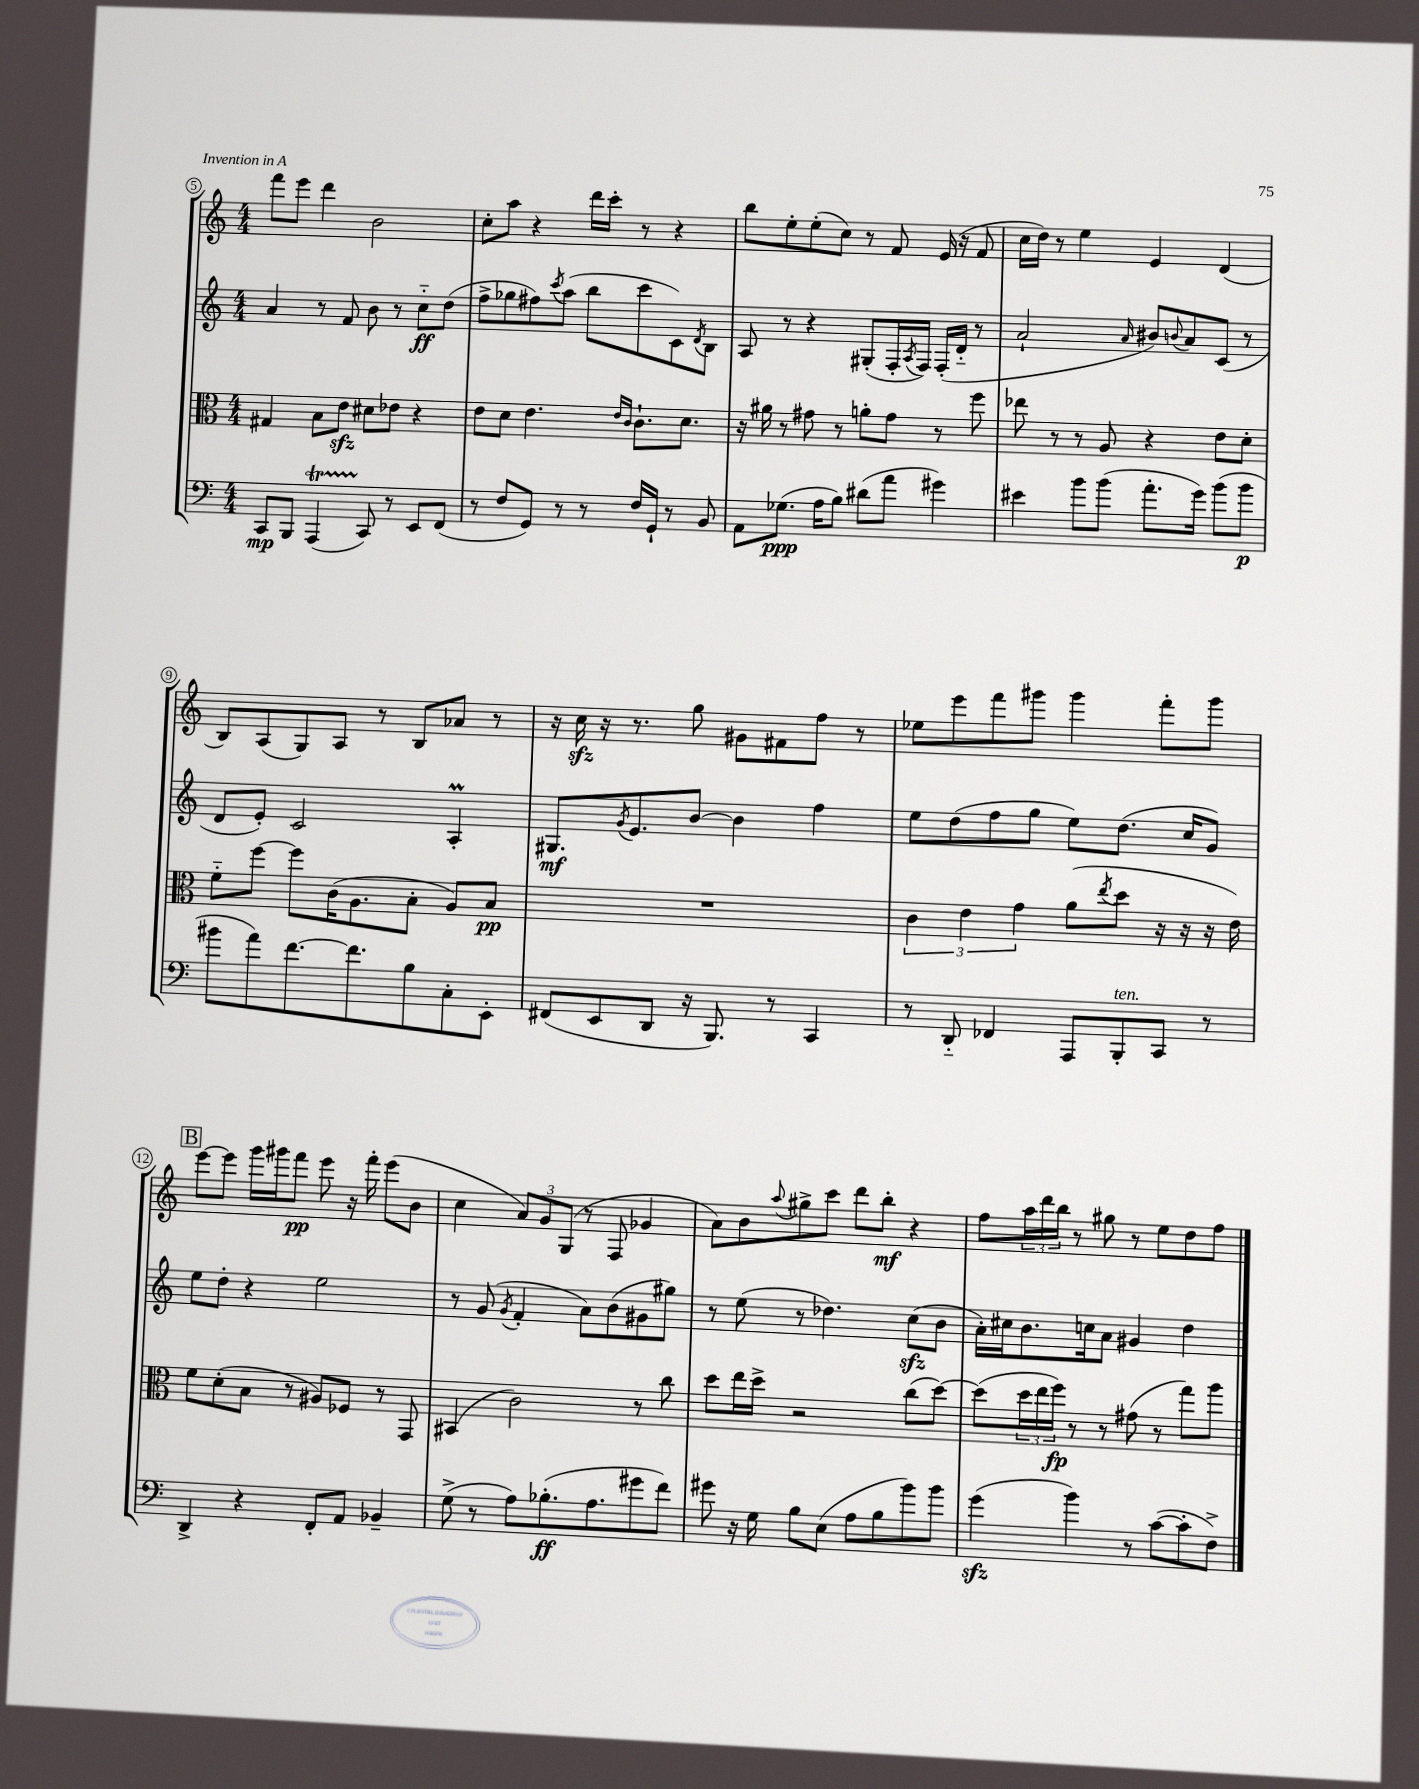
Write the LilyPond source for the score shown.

<<
\new StaffGroup <<
\new Staff = "s0" {
    \clef treble \key c \major \numericTimeSignature \time 4/4
    f'''8 e'''8 d'''4 b'2 |
    c''8-. a''8 r4 d'''16 c'''16-. r8 r4 |
    b''8 e''8-. e''8-.( c''8) r8 f'8 e'16( r16 f'8 |
    c''16 d''16) r8 e''4 e'4 d'4( |
    b8) a8( g8) a8 r8 b8 aes'8 r8 |
    r16 c''16\sfz r16 r8. g''8 gis'8 fis'8 f''8 r8 |
    ees''8 e'''8 f'''8 gis'''8 gis'''4 f'''8-. gis'''8 |
    \mark \markup { \box "B" } e'''8~ e'''8 g'''16 gis'''16 f'''8\pp e'''8 r16 f'''16-. e'''8( b'8 |
    c''4 \tuplet 3/2 { a'8) g'8 g8( } r8 f8 ges'4 |
    a'8) b'8 \appoggiatura { a''8 } gis''8-> c'''8 d'''8 b''8-.\mf r4 |
    f''8 \tuplet 3/2 { a''16 d'''16 b''16 } r8 gis''8 r8 e''8 d''8 f''8 \bar "|." |
}
\new Staff = "s1" {
    \clef treble \key c \major \numericTimeSignature \time 4/4
    a'4 r8 f'8 b'8 r8 c''8-_\ff d''8( |
    f''8-> ges''8 fis''8) \acciaccatura { c'''8 } a''8( b''8 c'''8 c'8) \acciaccatura { d'8 } b8 |
    a8 r8 r4 gis8-.( f16-. \acciaccatura { a8 } f16) f16-.( d'16-_ r8 |
    a'2-! \grace { a'16 } bis'8) \appoggiatura { b'8 } a'8 c'8( r8 |
    d'8 e'8-.) c'2 a4-.\prall |
    gis8.\mf \acciaccatura { g'8 } e'8. b'8~ b'4 f''4 |
    e''8 d''8( f''8 g''8 e''8) d''8.( c''16 g'8) |
    \mark \markup { \box "B" } e''8 d''8-. r4 e''2 |
    r8 g'8( \acciaccatura { g'8 } f'4-. a'8) b'8( gis'8 gis''8) |
    r8 e''8( r8 des''4.) c''8\sfz( b'8 |
    a'16-.) cis''16 b'8. c''16 a'8 gis'4 d''4 \bar "|." |
}
\new Staff = "s2" {
    \clef alto \key c \major \numericTimeSignature \time 4/4
    gis4 b8 e'8\sfz dis'8 ees'8 r4 |
    e'8 d'8 e'4. \grace { e'16 c'16 } c'8.-! d'8. |
    r16 ais'16 r8 gis'8 r8 a'8-. gis'8 r8 f''8 |
    ees''8 r8 r8 a8 r4 e'8 d'8-. |
    f'8-_ f''8~ f''8 c'16( a8. b8-. a8) b8\pp |
    R1 |
    \tuplet 3/2 { c'4 e'4 g'4 } a'8( \acciaccatura { e''8 } d''8 r16 r16 r16 e'16) |
    \mark \markup { \box "B" } f'8 d'8-.( b8 r8 ais8) fes8 r8 g,8 |
    bis,4( c'2) r8 c''8 |
    d''8 e''16 d''16-> r2 c''8( d''8~) |
    d''8( \tuplet 3/2 { d''16 e''16 f''16\fp) } r8 r8 gis'8( r8 g''8) a''8 \bar "|." |
}
\new Staff = "s3" {
    \clef bass \key c \major \numericTimeSignature \time 4/4
    c,8\mp b,,8 a,,4\startTrillSpan( c,8\stopTrillSpan) r8 e,8 f,8( |
    r8 f8 g,8) r8 r8 f16 g,16-! r8 b,8 |
    a,8 ges8.\ppp( a16 b8) dis'8( a'8 gis'4) |
    eis'4 b'8 b'8( a'8.-. g'16) b'8( b'8\p |
    bis'8 a'8) f'8.~ f'8. b8 c8-. e,8-. |
    fis,8( e,8 d,8 r16 b,,8.) r8 c,4 |
    r8 d,8-_ fes,4 a,,8 b,,8-.^\markup { \italic "ten." } c,8 r8 |
    \mark \markup { \box "B" } d,4-> r4 f,8-. a,8 bes,4-- |
    g8->( r8 a8) bes8.-.\ff( a8. gis'8 f'8) |
    gis'8 r16 g16 b8 e8( a8 b8 b'8) b'8 |
    g'4\sfz( b'4) r8 c'8~( c'8-. f8->) \bar "|." |
}
>>
>>
\layout { \context { \Score currentBarNumber = #5 \override BarNumber.stencil = #(make-stencil-circler 0.1 0.3 ly:text-interface::print) } }
